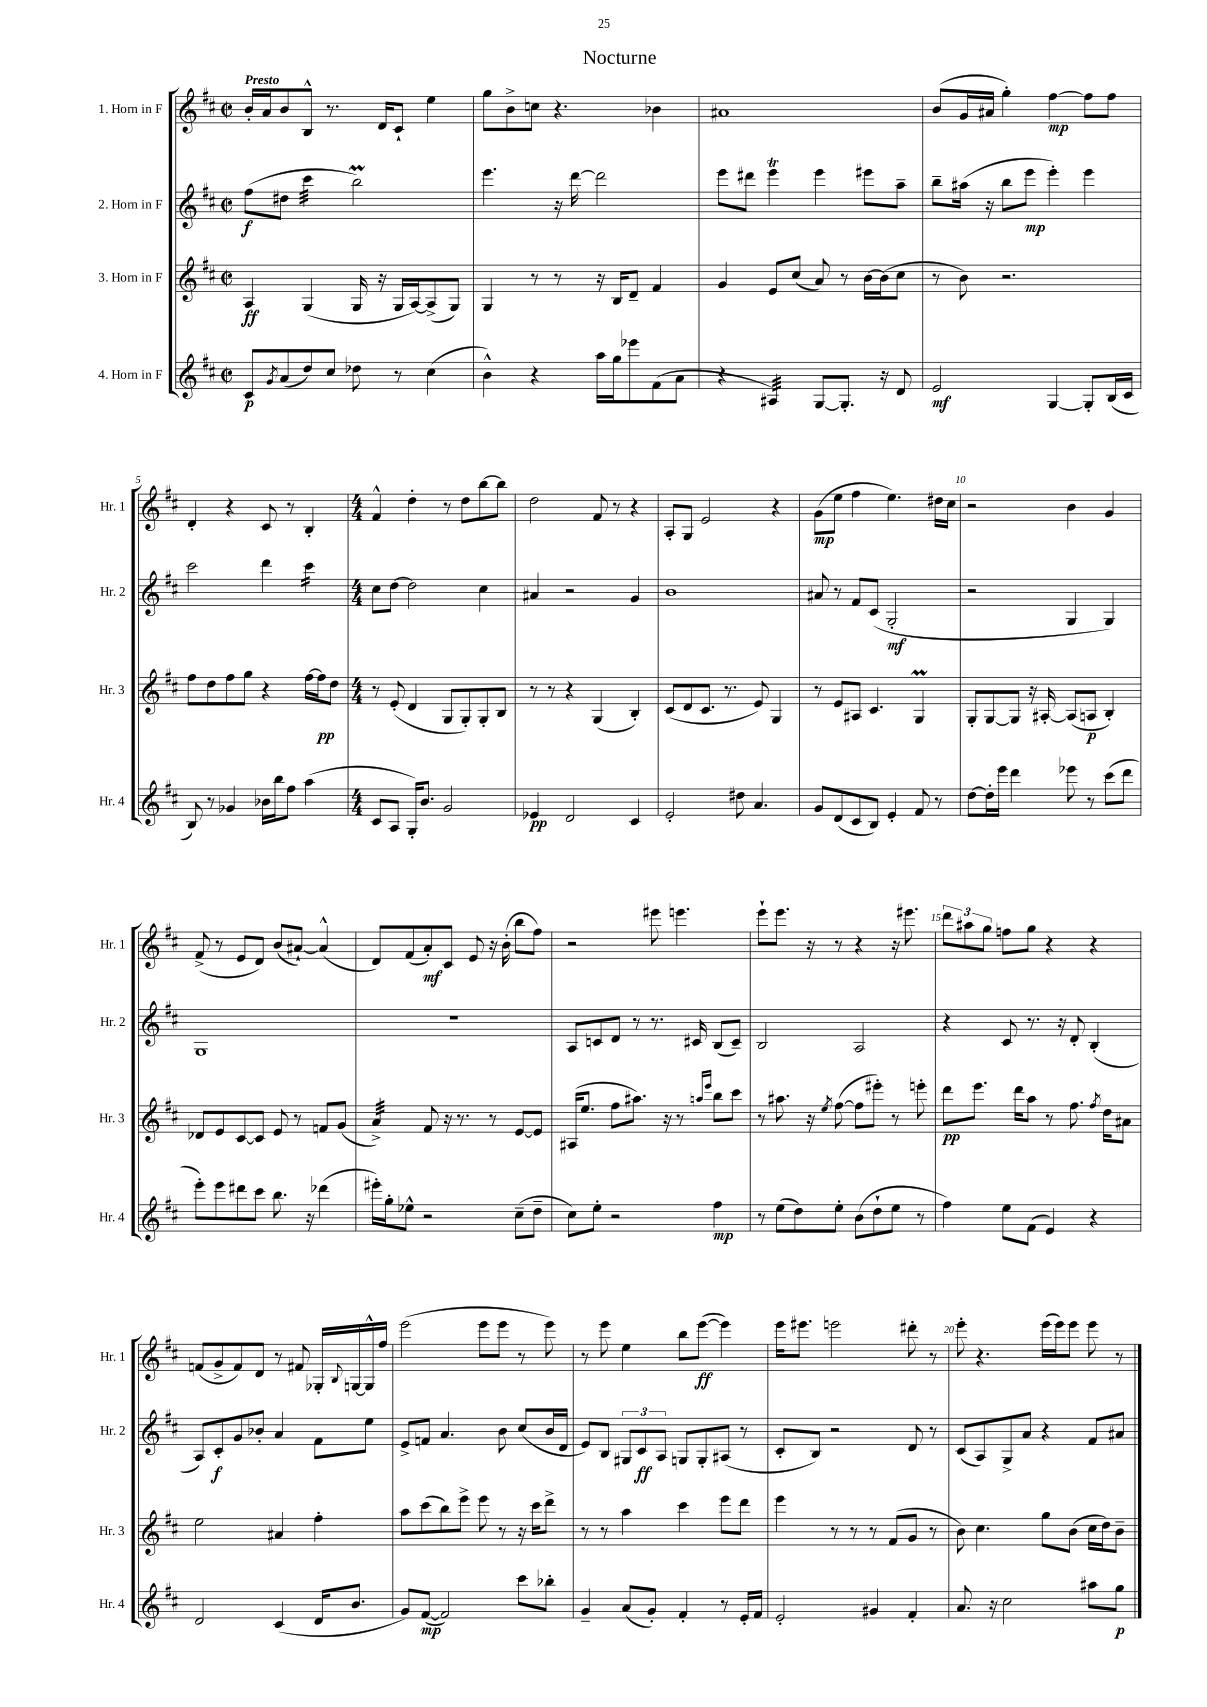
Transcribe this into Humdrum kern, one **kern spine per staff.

**kern	**kern	**kern	**kern
*staff4	*staff3	*staff2	*staff1
*clefG2	*clefG2	*clefG2	*clefG2
*k[f#c#]	*k[f#c#]	*k[f#c#]	*k[f#c#]
*M2/2	*M2/2	*M2/2	*M2/2
*met(c|)	*met(c|)	*met(c|)	*met(c|)
8c#/L	4A/	(8ff#\L	16b'/LL
.	.	.	16a/J
8qg/	.	.	.
(8a/	.	8dd#\J	8b/
8dd/)	(4G/	4ccc#\	8B^^/J
8cc#/J	.	.	8.r
8dd-\	16G/	2bb\)	.
.	16r	.	16d/LK
8r	16G/LL	.	8c#`/J
.	[16A/J)	.	.
(4cc#\	(8A^/]	.	4ee\
.	8G/J)	.	.
=	=	=	=
4b^^\)	4G/	4.eee\	8gg\L
.	.	.	8b^\
4r	8r	.	8cc\J
.	8r	16r	4.r
.	.	[16ddd\	.
16aa\LL	16r	2ddd\]	.
16gg\J	16B/LK	.	.
8eee-\	8d~/J	.	.
(8f#\	4f#/	.	4b-\
8a\J	.	.	.
=	=	=	=
4r	4g/	8eee\L	1a#
.	.	8ddd#\J	.
4A#/)	8e/L	4eee\	.
.	(8cc#/J	.	.
[8G/L	8a/)	4eee\	.
8.G'/]J	8r	.	.
.	[16b\LL	8eee#\L	.
16r	(16b\]J	.	.
8d/	8cc#\J	8aa~\J	.
=	=	=	=
2e/	8r	8bb~\L	(8b/L
.	8b\)	(16aa#\Jk	16g/L
.	.	16r	16a#/JJ
.	2.r	8bb\L	4gg'\)
.	.	8eee\J	.
[4G/	.	4eee'\)	[4ff#\
8G'/]L	.	4eee\	8ff#\]L
(16B/L	.	.	8ff#\J
16c#/JJ	.	.	.
=	=	=	=
8B/)	8ff#\L	2ccc#\	4d'/
8r	8dd\	.	.
4g-/	8ff#\	.	4r
.	8gg\J	.	.
16b-\LL	4r	4ddd\	8c#/
16bb\J	.	.	.
8ff#\J	.	.	8r
(4aa\	[16ff#\LL	4ccc#\	4B'/
.	16ff#\]J	.	.
.	8dd\J	.	.
=	=	=	=
*M4/4	*M4/4	*M4/4	*M4/4
8c#/L	8r	8cc#\L	4f#^^/
8A/J	(8e'/	[8dd\J	.
16G'/LK)	4d/	2dd\]	4dd'\
8.b/J	.	.	.
2g/	8G/L	.	8r
.	8G'/)	.	8dd\L
.	8G'/	4cc#\	[8bb\
.	8B/J	.	8bb\]J
=	=	=	=
4e-/	8r	4a#/	2dd\
.	8r	.	.
2d/	4r	2r	.
.	(4G/	.	8f#/
.	.	.	8r
4c#/	4B'/)	4g/	4r
=	=	=	=
2e'/	(8c#/L	1b	8A'/L
.	8d/	.	8G/J
.	8.c#/J	.	2e/
.	8.r	.	.
8dd#\	.	.	.
4.a/	8e/)	.	.
.	4G/	.	4r
=	=	=	=
8g/L	8r	8a#/	(8g\L
(8d/	8e/L	8r	8ee\J
8c#/	8A#/J	8f#/L	4ff#\
8B/J)	4.c#/	(8c#/J	.
4e'/	.	2G'/	4.ee\)
8f#/	4G/	.	.
8r	.	.	16dd#\LL
.	.	.	16cc#\JJ
=	=	=	=
[8dd\L	8G'/L	2r	2r
16dd'\]L	[8G/	.	.
16eee\JJ	.	.	.
4ddd\	8G/]J	.	.
.	16r	.	.
.	[16A#'/	.	.
8eee-\	(8A#/]L	4G/	4b\
8r	8A/J	.	.
(8ccc#\L	4B'/)	4G/)	4g/
8ddd\J	.	.	.
=	=	=	=
8eee'\L)	8d-/L	1G	(8f#^/
8eee\	8e/	.	8r
8ddd#\	[8c#/	.	8e/L
8ccc#\J	8c#/]J	.	8d/J)
8.bb\	8e/	.	(8b/L
.	8r	.	[8a#`/J)
16r	.	.	.
(4ddd-\	8f/L	.	(4a#^^/]
.	(8g/J	.	.
=	=	=	=
16eee#'\LL)	4a^/)	1r	8d/L)
16gg'\J	.	.	.
8ee-^^\J	.	.	(8f#/
2r	8f#/	.	8a'/)
.	16r	.	8c#/J
.	8.r	.	.
.	.	.	8e/
.	8r	.	16r
.	.	.	(16b'\
(8cc#~\L	[8e/L	.	8bb\L
8dd~\J	8e/]J	.	8ff#\J)
=	=	=	=
8cc#\L)	(16A#/LK	8A/L	2r
.	8.ee/J	.	.
8ee'\J	.	8c/	.
2r	8ff#\L	8d/J	.
.	8.aa#\J)	8r	.
.	.	8.r	8eee#\
.	16r	.	.
.	8r	.	4.eee\
.	.	16c#/	.
.	16qqaa/LL	.	.
.	16qqeee/JJ	.	.
4ff#\	8bb\L	(8B/L	.
.	8ccc#\J	8c#~/J)	.
=	=	=	=
8r	8r	2B/	8eee`\L
(8ee\L	8.aa#\	.	8.eee\J
8dd\)	.	.	.
.	16r	.	16r
.	8qee/	.	.
8ee'\J	([8ff#\	.	8r
(8b\L	8ff#\]L	2A/	4r
8dd`\	8eee#'\J)	.	.
8ee\J	8r	.	16r
.	.	.	8.eee#\
8r	8eee'\	.	.
=	=	=	=
4ff#\)	8ddd\L	4r	12ddd\L
.	.	.	12aa#\
.	8.eee\J	.	.
.	.	.	12gg\J
8ee\L	.	8c#/	8ff\L
.	16ddd\LK	.	.
(8f#\J	8aa\J	8.r	8gg\J
4e/)	8r	.	4r
.	.	16r	.
.	8.ff#\	8d'/	.
4r	.	(4B'/	4r
.	8qff#/	.	.
.	16dd\LK	.	.
.	8a#\J	.	.
=	=	=	=
2d/	2ee\	8A/L)	(8f/L
.	.	8c#'/	8g^/
.	.	8g/	8f/)
.	.	8b-'/J	8d/J
(4c#/	4a#/	4a/	8r
.	.	.	8f#/
16d/LK	4ff#'\	8f#\L	16G-'/LL
.	.	.	8qqB/
8.b/J	.	.	[16G/
.	.	8ee\J	16G^^/]
.	.	.	16ff#/JJ
=	=	=	=
8g/L)	8aa\L	8e^/L	(2eee\
([8f#/J	(8ccc#\	8f/J	.
2f#/])	8bb\)	4.a/	.
.	8eee^\J	.	.
.	8eee\	.	8eee\L
.	8r	8b\	8eee\J
8ccc#\L	16r	(8cc#/L	8r
.	16ccc#\LK	.	.
8bb-'\J	8ddd^\J	16b/L	8eee\)
.	.	16d/JJ	.
=	=	=	=
4g~/	8r	8e/L)	8r
.	8r	8B/J	8eee\
(8a/L	4aa\	12G#/L	4ee\
.	.	12c#/	.
8g'/J)	.	.	.
.	.	12A/J	.
4f#'/	4ccc#\	8G/L	8bb\L
.	.	8G'/	([8eee\J
8r	8eee\L	(8A#/J	4eee\])
16e'/LL	8ddd\J	8r	.
16f#/JJ	.	.	.
=	=	=	=
2e'/	4eee\	8c#'/L	16eee\LK
.	.	.	8.eee#\J
.	.	8B/J)	.
.	8r	2r	2eee\
.	8r	.	.
4g#/	8r	.	.
.	(8f#/L	.	.
4f#'/	8g/J	8d/	8ddd#'\
.	8r	8r	8r
=	=	=	=
8.a/	8b\)	(8c#/L	8eee'\
.	4.cc#\	8A/)	4.r
16r	.	.	.
2cc#\	.	8G^/	.
.	.	8a/J	.
.	8gg\L	4r	(16eee\LL
.	.	.	16eee\J)
.	(8b\J	.	8eee\J
8aa#\L	16cc#\LL	8f#/L	8eee\
.	16dd\J)	.	.
8gg\J	8b~\J	8a#/J	8r
==	==	==	==
*-	*-	*-	*-
